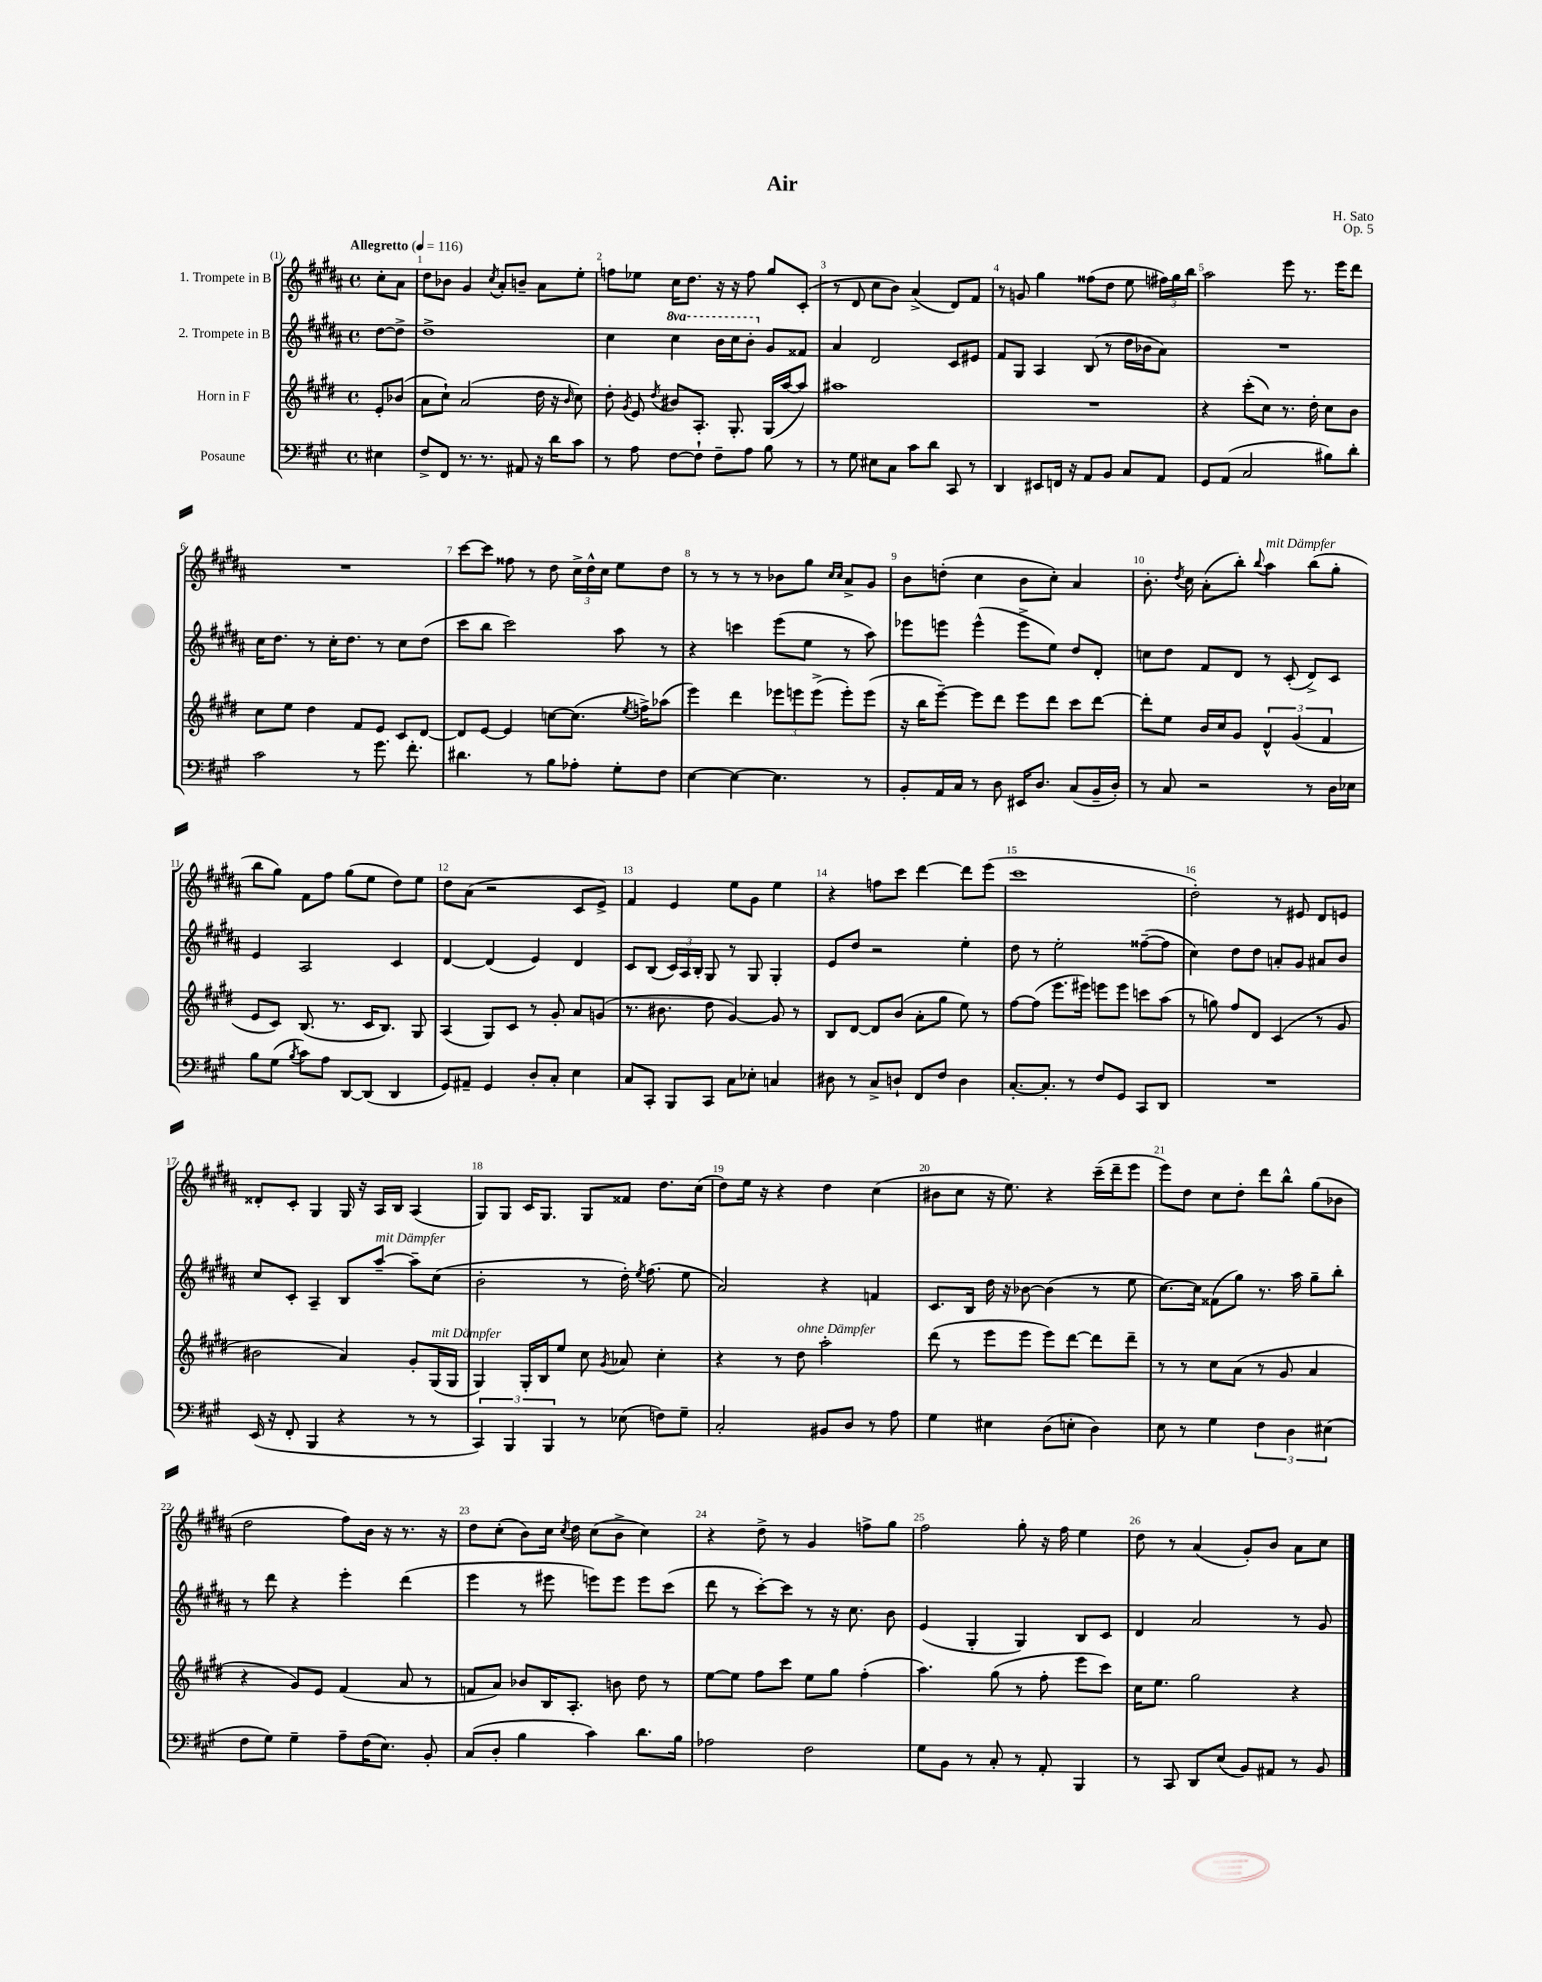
\header { title = "Air" composer = "H. Sato" opus = "Op. 5" }
<<
\new StaffGroup <<
\new Staff = "s0" \with { instrumentName = "1. Trompete in B" } {
    \clef treble \key b \major \defaultTimeSignature \time 4/4 \partial 4 \tempo "Allegretto" 4 = 116
    \autoBeamOff cis''8[-. ais'8] |
    dis''8[ bes'8] gis'4 \acciaccatura { cis''8 } ais'8[-. b'8]-- ais'8[ e''8]-. |
    f''8[ ees''8] cis''16[ dis''8.] r16 r16 f''8 gis''8[ cis'8]-.( |
    r8 dis'8 cis''8[ b'8]) ais'4->( dis'8[) fis'8] |
    r8 g'8 gis''4 fisis''8[( dis''8] e''8 \tuplet 3/2 { fis''16[) gis''16 b''16] } |
    ais''2 e'''8 r8. e'''16[ dis'''8] |
    R1 |
    cis'''8[~ cis'''8] fisis''8 r8 dis''8 \tuplet 3/2 { cis''16[-> dis''16-^ cis''16] } e''8[ dis''8] |
    r8 r8 r8 r8 bes'8[ gis''8] \grace { cis''16[ cis''16] } ais'8[-> gis'8] |
    b'8[ d''8]-.( cis''4 b'8[ cis''8]-.) ais'4 |
    b'8.-. \acciaccatura { dis''8 } cis''16 ais'8[-.( b''8]-.) \appoggiatura { b''8 } ais''4^\markup { \italic "mit Dämpfer" } b''8[( gis''8]-. |
    b''8[ gis''8]) fis'8[ fis''8] gis''8[( e''8] dis''8[) e''8] |
    dis''8[ ais'8]( r2 cis'8[ e'8]->) |
    fis'4 e'4 e''8[ gis'8] e''4 |
    r4 f''8[ cis'''8] dis'''4~ dis'''8[ e'''8]( |
    cis'''1 |
    dis''2-.) r8 eis'8 dis'8[ e'8] |
    disis'8[-. cis'8]-. gis4 gis16 r16 ais16[ b16] ais4( |
    gis8[) gis8] cis'16[ gis8.] gis8[ fisis'8] dis''8.[ cis''16]( |
    dis''8[) e''16] r16 r4 dis''4 cis''4( |
    bis'8[ cis''8] r16 e''8.) r4 cis'''16[--( dis'''16-- e'''8] |
    e'''8[) dis''8] cis''8[ dis''8]-. dis'''8[ b''8]-^ gis''8[( bes'8] |
    dis''2 fis''8[) b'16] r16 r8. r16 |
    dis''8[ cis''8]-.( b'8[) cis''16] \acciaccatura { cis''8 } dis''16 cis''8[( b'8]-> cis''4) |
    r4 dis''8-> r8 gis'4 f''8[-> gis''8] |
    fis''2 gis''8-. r16 fis''16 e''4 |
    dis''8 r8 ais'4( gis'8[-.) b'8] ais'8[ cis''8] \bar "|." |
}
\new Staff = "s1" \with { instrumentName = "2. Trompete in B" } {
    \clef treble \key b \major \defaultTimeSignature \time 4/4 \set Staff.ottavationMarkups = #ottavation-simple-ordinals \partial 4
    \autoBeamOff dis''8[~ dis''8]-> |
    dis''1-> |
    cis''4 \ottava #1 cis'''4 b''16[ cis'''16 b''8]-. \ottava #0 gis'8[ fisis'8] |
    ais'4 dis'2 cis'8[ eis'8] |
    fis'8[ gis8] ais4 b8( r8 dis''16[ bes'16 ais'8]) |
    R1 |
    cis''16[ dis''8.] r8 cis''16[-. dis''8.] r8 cis''8[ dis''8]( |
    cis'''8[ b''8] cis'''2) ais''8 r8 |
    r4 c'''4 e'''8[( e''8] r8 ais''8) |
    ees'''8[ e'''8] e'''4-^( e'''8[-> e''8]) dis''8[ dis'8]-. |
    c''8[ dis''8] fis'8[ dis'8] r8 cis'8-.( dis'8[->) cis'8] |
    e'4 ais2 cis'4 |
    dis'4~ dis'4( e'4) dis'4 |
    cis'8[ b8]( \tuplet 3/2 { cis'16[) ais16 b16]-. } gis8 r8 gis8 gis4-. |
    e'8[ dis''8] r2 e''4-. |
    dis''8 r8 e''2-. fisis''8[~--( fisis''8] |
    cis''4) dis''8[ dis''8] a'8[-. gis'8] ais'8[ b'8] |
    cis''8[ cis'8]-. ais4-- b8[ ais''8]~--^\markup { \italic "mit Dämpfer" } ais''8[-- cis''8]( |
    b'2-. r8 dis''16-.) \acciaccatura { e''8 } fis''8.( e''8 |
    ais'2) r4 f'4 |
    cis'8.[ b16] dis''16 r16 bes'8~ bes'4( r8 e''8 |
    cis''8.[~) cis''16] fisis'8[( gis''8]) r8. ais''16 gis''8[-- b''8]-. |
    r8 dis'''8 r4 e'''4-. dis'''4( |
    e'''4 r8 eis'''8 e'''8[) e'''8] e'''8[ cis'''8]( |
    dis'''8 r8 cis'''8[~-.) cis'''8] r8 r16 cis''8. b'8 |
    e'4( gis4-. gis4) b8[ cis'8] |
    dis'4 ais'2 r8 gis'8 \bar "|." |
}
\new Staff = "s2" \with { instrumentName = "Horn in F" } {
    \clef treble \key e \major \defaultTimeSignature \time 4/4 \partial 4
    \autoBeamOff e'8[-. bes'8]( |
    a'8[ cis''8]-!) a'2( dis''16 r16 \grace { b'16 } cis''8) |
    dis''8-. \acciaccatura { gis'8 } e'8 \acciaccatura { dis''8 } bis'8[ a8.]-. gis8.-. gis16[( a''16~ a''8]) |
    ais''1 |
    R1 |
    r4 cis'''8[-.( cis''8]) r8. dis''16-. cis''8[ b'8] |
    cis''8[ e''8] dis''4 fis'8[ e'8] cis'8[ dis'8]~ |
    dis'8[ e'8]~ e'4 c''8[~ c''8.]( \acciaccatura { e''8 } f''16[->) aes''8]( |
    e'''4) dis'''4 \tuplet 3/2 { ees'''8[ e'''8 e'''8]->( } e'''8[-.) e'''8]( |
    r16 b''16[ e'''8]~--) e'''8[ dis'''8] e'''8[ dis'''8] cis'''8[ dis'''8]~ |
    dis'''8[-. e''8] b'16[ cis''16 gis'8] \tuplet 3/2 { dis'4-^ gis'4( fis'4 } |
    e'8[ cis'8]) b8.( r8. cis'16[ b8.]) gis8 |
    a4( gis8[) cis'8] r8 gis'8-. a'8[ g'8]( |
    r8. bis'8. dis''8 gis'4~) gis'8 r8 |
    b8[ dis'8]~ dis'8[ b'8]( a'8[-. gis''8] e''8) r8 |
    fis''8[~ fis''8]( e'''8.[ eis'''16]) e'''8[ e'''8] c'''8[ a''8]( |
    r8 g''8) fis''8[ dis'8] cis'4( r8 gis'8 |
    bis'2 a'4) gis'8[-. gis16^\markup { \italic "mit Dämpfer" }( gis16] |
    gis4) gis16[-. b16 e''8] cis''8 \acciaccatura { gis'8 } aes'8 cis''4-. |
    r4 r8 dis''8^\markup { \italic "ohne Dämpfer" } a''2-. |
    dis'''8( r8 e'''8[ e'''8] e'''8[) dis'''8]~ dis'''8[ dis'''8]-- |
    r8 r8 cis''8[ a'8]( r8 gis'8 a'4 |
    r4 gis'8[) e'8] fis'4( a'8 r8 |
    f'8[ a'8]) bes'8[ b16 a8.]-. b'8 dis''8 r8 |
    e''8[~ e''8] fis''8[ cis'''8] e''8[ gis''8] fis''4-.( |
    a''4.) gis''8( r8 fis''8-. e'''8[ cis'''8]) |
    cis''16[ e''8.] gis''2 r4 \bar "|." |
}
\new Staff = "s3" \with { instrumentName = "Posaune" } {
    \clef bass \key a \major \defaultTimeSignature \time 4/4 \partial 4
    \autoBeamOff eis4 |
    fis8[-> fis,8] r8. r8. ais,8 r16 d'16[ cis'8] |
    r8 a8 fis8[~ fis8]-! fis8[-- a8] b8 r8 |
    r8 gis8 eis8[ cis8] cis'8[ d'8] cis,8 r8 |
    d,4 eis,8[ f,16] r16 a,8[ b,8] cis8[ a,8] |
    gis,8[ a,8]( cis2 bis8[) d'8]-. |
    cis'2 r8 gis'8. fis'8.-. |
    dis'4. r8 b8[ aes8]-. gis8[-. fis8] |
    e4~ e4~ e4. r8 |
    b,8[-. a,16 cis16] r8 d8 eis,16[ d8.] cis8[( b,16-- d16]-.) |
    r8 cis8 r2 r8 d16[ ees16] |
    b8[ gis8]( \acciaccatura { b8 } cis'8[) a8] d,8[~ d,8]( d,4 |
    gis,8[) ais,8]-- gis,4 d8[-. cis8]-. e4 |
    cis8[ cis,8]-. b,,8[ cis,8] cis8[ ees8]-. c4 |
    dis8 r8 cis8[-> d8]-! fis,8[ fis8] d4 |
    cis8.[~-. cis8.]-. r8 fis8[ gis,8] cis,8[ d,8] |
    R1 |
    e,16( r16 fis,8-. b,,4 r4 r8 r8 |
    \tuplet 3/2 { cis,4) b,,4 b,,4 } r8 ees8( f8[) gis8]-- |
    cis2-. bis,8[ d8] r8 a8 |
    gis4 eis4 d8[( e8]-. d4) |
    e8 r8 gis4 \tuplet 3/2 { fis4 d4 eis4( } |
    fis8[ gis8]) gis4-- a8[-- fis16( e8.]) b,8-. |
    cis8[( d8]-. b4 cis'4) d'8.[ b16] |
    aes2 fis2 |
    gis8[ b,8] r8 cis8-. r8 a,8-. b,,4 |
    r8 cis,8 d,8[ e8]( b,8[) ais,8] r8 b,8 \bar "|." |
}
>>
>>
\layout { \context { \Score \override BarNumber.break-visibility = ##(#f #t #t) barNumberVisibility = #all-bar-numbers-visible } }
